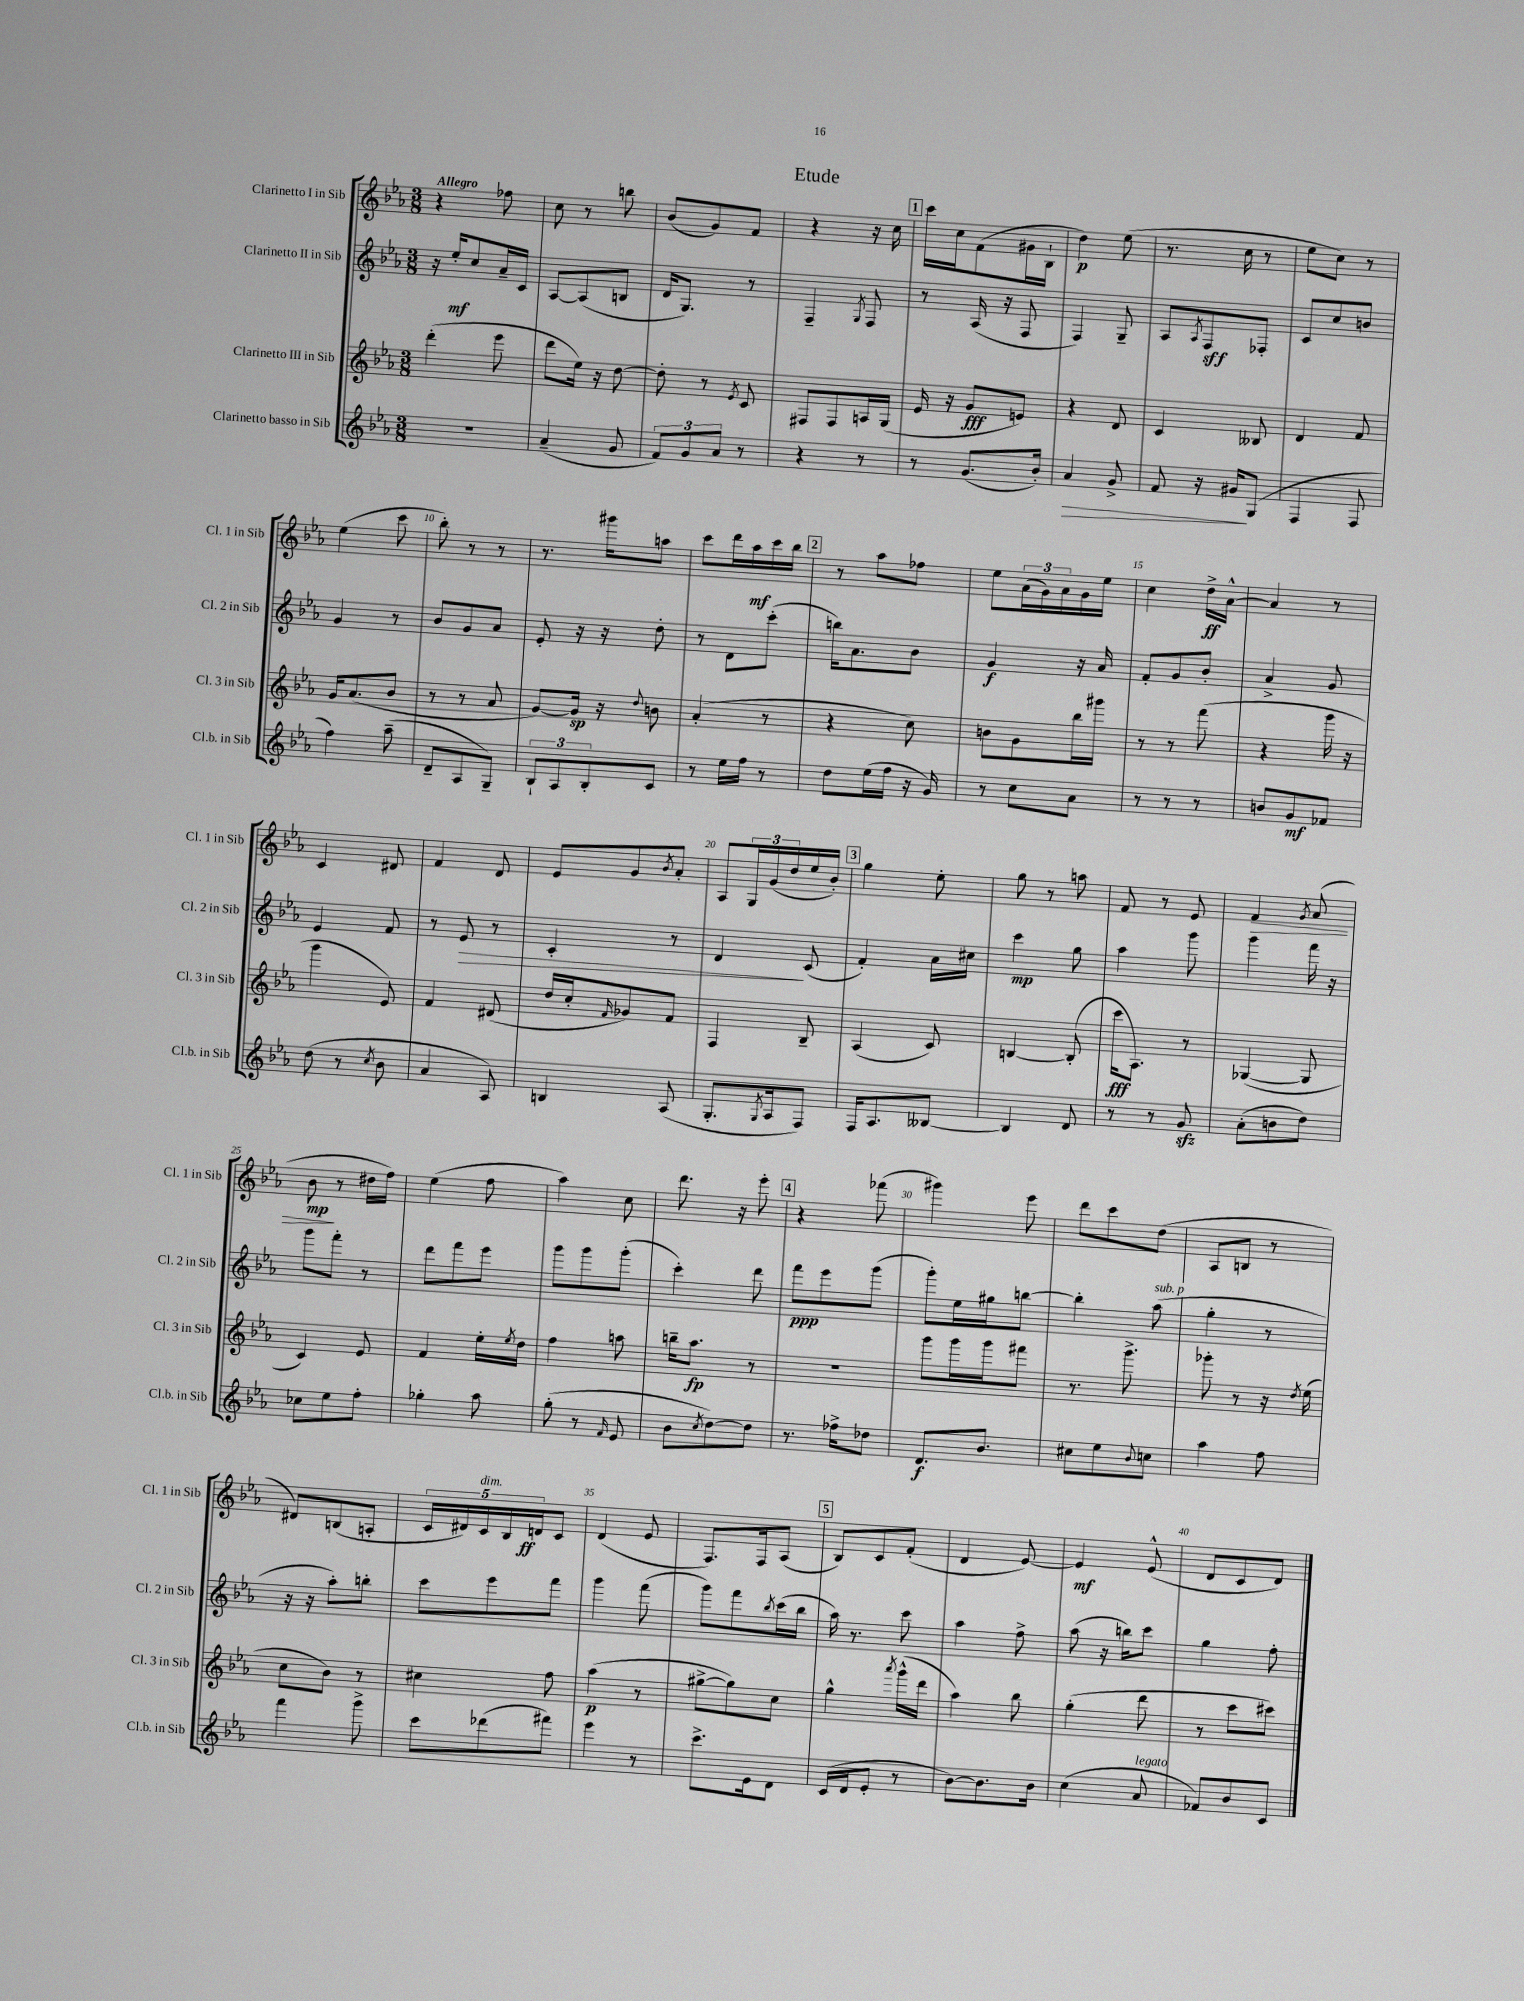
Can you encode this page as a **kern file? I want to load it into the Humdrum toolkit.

**kern	**kern	**kern	**kern
*staff4	*staff3	*staff2	*staff1
*clefG2	*clefG2	*clefG2	*clefG2
*k[b-e-a-]	*k[b-e-a-]	*k[b-e-a-]	*k[b-e-a-]
*M3/8	*M3/8	*M3/8	*M3/8
4.r	(4ddd'	16r	4r
.	.	16ee-'	.
.	.	8cc	.
.	8eee-	16a-~	8ff-
.	.	16c	.
=	=	=	=
(4a-~	8ddd	[8A-	8cc
.	16ee-)	(8A-]	8r
.	16r	.	.
8g	[8dd	8B	8bb
=	=	=	=
12f)	8dd']	16d	(8b-
.	.	8.G)	.
12g	.	.	.
.	8r	.	8g)
12a-	.	.	.
.	8qe-	.	.
8r	8c	8r	8f
=	=	=	=
4r	8F#	4F~	4r
.	8F#	.	.
.	.	8qG	.
8r	16A	8F	16r
.	(16G	.	16cc
=	=	=	=
8r	16e-	8r	16ccc
.	16r	.	16cc
(8.g	8g	(16A-	(8f
.	.	16r	.
.	8e)	8F	16g#
16b-')	.	.	16B-`
=	=	=	=
4a-	4r	4F)	4dd)
8g^	8d	8G~	(8ee-
=	=	=	=
8f	4c	8A-	8.r
.	.	8qA-	.
16r	.	8F	.
16g#	.	.	16cc
(8G	8B--	8F-'	8r
=	=	=	=
4F	4d	8c	8ee-
.	.	8cc	8cc)
8F	8f	8b	8r
=	=	=	=
4ff)	16g	4g	(4ee-
.	(8.a-	.	.
(8aa-~	8b-	8r	8ccc
=	=	=	=
8d~	8r	8b-	8bb-')
8A-	8r	8g	8r
8G~)	8a-	8a-	8r
=	=	=	=
12B-`	[8g)	8e-'	8.r
12A-	.	.	.
.	16g]	16r	.
12B-'	.	.	.
.	16r	16r	16ggg#
.	8qqdd	.	.
8c	8b	8dd'	8aa
=	=	=	=
8r	(4a-'	8r	8ccc
16ee-	.	8d	16ddd
16ff	.	.	16aa-
8r	8r	(8ccc'	16ccc
.	.	.	16bb-
=	=	=	=
8dd	4r	16bb)	8r
.	.	8.a-	.
(16ee-	.	.	8aa-
16ff	.	.	.
16r	8cc)	8b-	8ff-
16g)	.	.	.
=	=	=	=
8r	8b	4g	8ee-
8cc	8g	.	(24a-
.	.	.	24g)
.	.	.	24a-
8a-	16bb-	16r	16g
.	16ggg#	16a-	16ee-
=	=	=	=
8r	8r	8f'	4cc
8r	8r	8g	.
8r	(8fff	8b-'	16dd^
.	.	.	[16a-^^
=	=	=	=
8b	4r	4a-^	4a-]
8g	.	.	.
8f-	16ggg	8g	8r
.	16r	.	.
=	=	=	=
(8dd	4ggg	4e-	4c
8r	.	.	.
8qcc	.	.	.
8b-	8e-)	8f	8d#
=	=	=	=
4a-	4f	8r	4f
.	.	8e-	.
8A-)	(8d#	8r	8d
=	=	=	=
4B	16dd	4c'	8e-
.	16cc'	.	.
.	16qqf	.	.
.	8g-)	.	8g
.	.	.	8qb-
(8A-	8f	8r	8a-'
=	=	=	=
8.G'	4F	4d	8A-
.	.	.	24G
.	.	.	(24g
8qG	.	.	.
16A-	.	.	.
.	.	.	24dd
8F)	8B-~	(8c	16ee-
.	.	.	16b-')
=	=	=	=
16F	(4A-	4f')	4gg
8.A-	.	.	.
[8B--	8c)	16a-	8ee-'
.	.	16cc#	.
=	=	=	=
4B--]	[4B	4ccc	8gg
.	.	.	8r
8d	(8B']	8gg	8aa
=	=	=	=
8r	16ccc	4aa-	8f
.	8.A-)	.	.
8r	.	.	8r
8g	8r	8ggg	8e-
=	=	=	=
(8a-'	([4G-	4ggg	4f
8b	.	.	.
.	.	.	8qg
8dd)	8G-]	16fff	(8a-
.	.	16r	.
=	=	=	=
8cc-	4c)	8ggg	8b-
8ee-	.	8fff'	8r
8ff'	8e-	8r	16dd#
.	.	.	16ff)
=	=	=	=
4gg-'	4f	8ddd	(4ee-
.	.	8fff	.
8aa-	16ee-'	8eee-	8ff
.	8qee-	.	.
.	16dd	.	.
=	=	=	=
(8gg'	4ff	8ggg	4aa-)
8r	.	8ggg	.
16qqf	.	.	.
8e-	8aa	(8ggg'	8cc
=	=	=	=
8b-	16bb~	4ccc')	8.ddd
.	8.aa-	.	.
8qcc	.	.	.
[8dd)	.	.	.
.	.	.	16r
8dd]	8r	8ddd	8eee-'
=	=	=	=
8.r	4.r	8fff	4r
.	.	8eee-	.
16ff-^	.	.	.
8dd-	.	(8ggg	(8fff-
=	=	=	=
8.d	8ggg	8ggg')	4ggg#)
.	16ggg	16ee-	.
8.b-	16ggg	16gg#	.
.	8fff#	[8bb	8eee-
=	=	=	=
8cc#	8.r	4bb']	8ddd
8ee-	.	.	8ccc
.	8.ggg^	.	.
8qqb-	.	.	.
8cc	.	(8aa-	(8dd
=	=	=	=
4aa-	8ggg-'	4gg'	8A-
.	8r	.	8B
8ff	16r	8r	8r
.	8qdd	.	.
.	(16ee-	.	.
=	=	=	=
4fff	8cc	16r	8d#)
.	.	16r	.
.	8b-)	8aa-')	(8B
8ggg^	8r	8bb'	8A'
=	=	=	=
8ccc	4cc#	8ccc	20c
.	.	.	20d#)
.	.	.	20c
(8ddd-	.	8eee-	.
.	.	.	20B-
.	.	.	20d
8fff#)	8ff	8fff	8c
=	=	=	=
4eee-	(4aa-	4ggg	(4d
8r	8r	(8fff	8e-
=	=	=	=
8.ccc^	[8gg#^	8ggg)	8.F)
.	8gg#])	8fff	.
16e-	.	.	16F
.	.	8qbb-	.
8d	8cc	(16ccc	(8A-
.	.	16bb-	.
=	=	=	=
(16c	4gg^^	16aa-)	8B-)
16d	.	8.r	.
8e-'	.	.	8c
.	8qaaa-	.	.
8r	(16ggg^^	8ccc	(8f'
.	16ddd	.	.
=	=	=	=
[8b-)	4aa-)	4aa-	4d
8.b-]	.	.	.
.	8bb-	8ff^	[8e-)
16b-	.	.	.
=	=	=	=
(4cc	(4gg'	(8aa-	4e-]
.	.	16r	.
.	.	16bb)	.
8a-	8ddd	8ccc	(8e-^^
=	=	=	=
8f-)	8r	4gg	8d
8b-	8ccc	.	8c
8c	8ccc#)	8ff'	8d)
==	==	==	==
*-	*-	*-	*-
